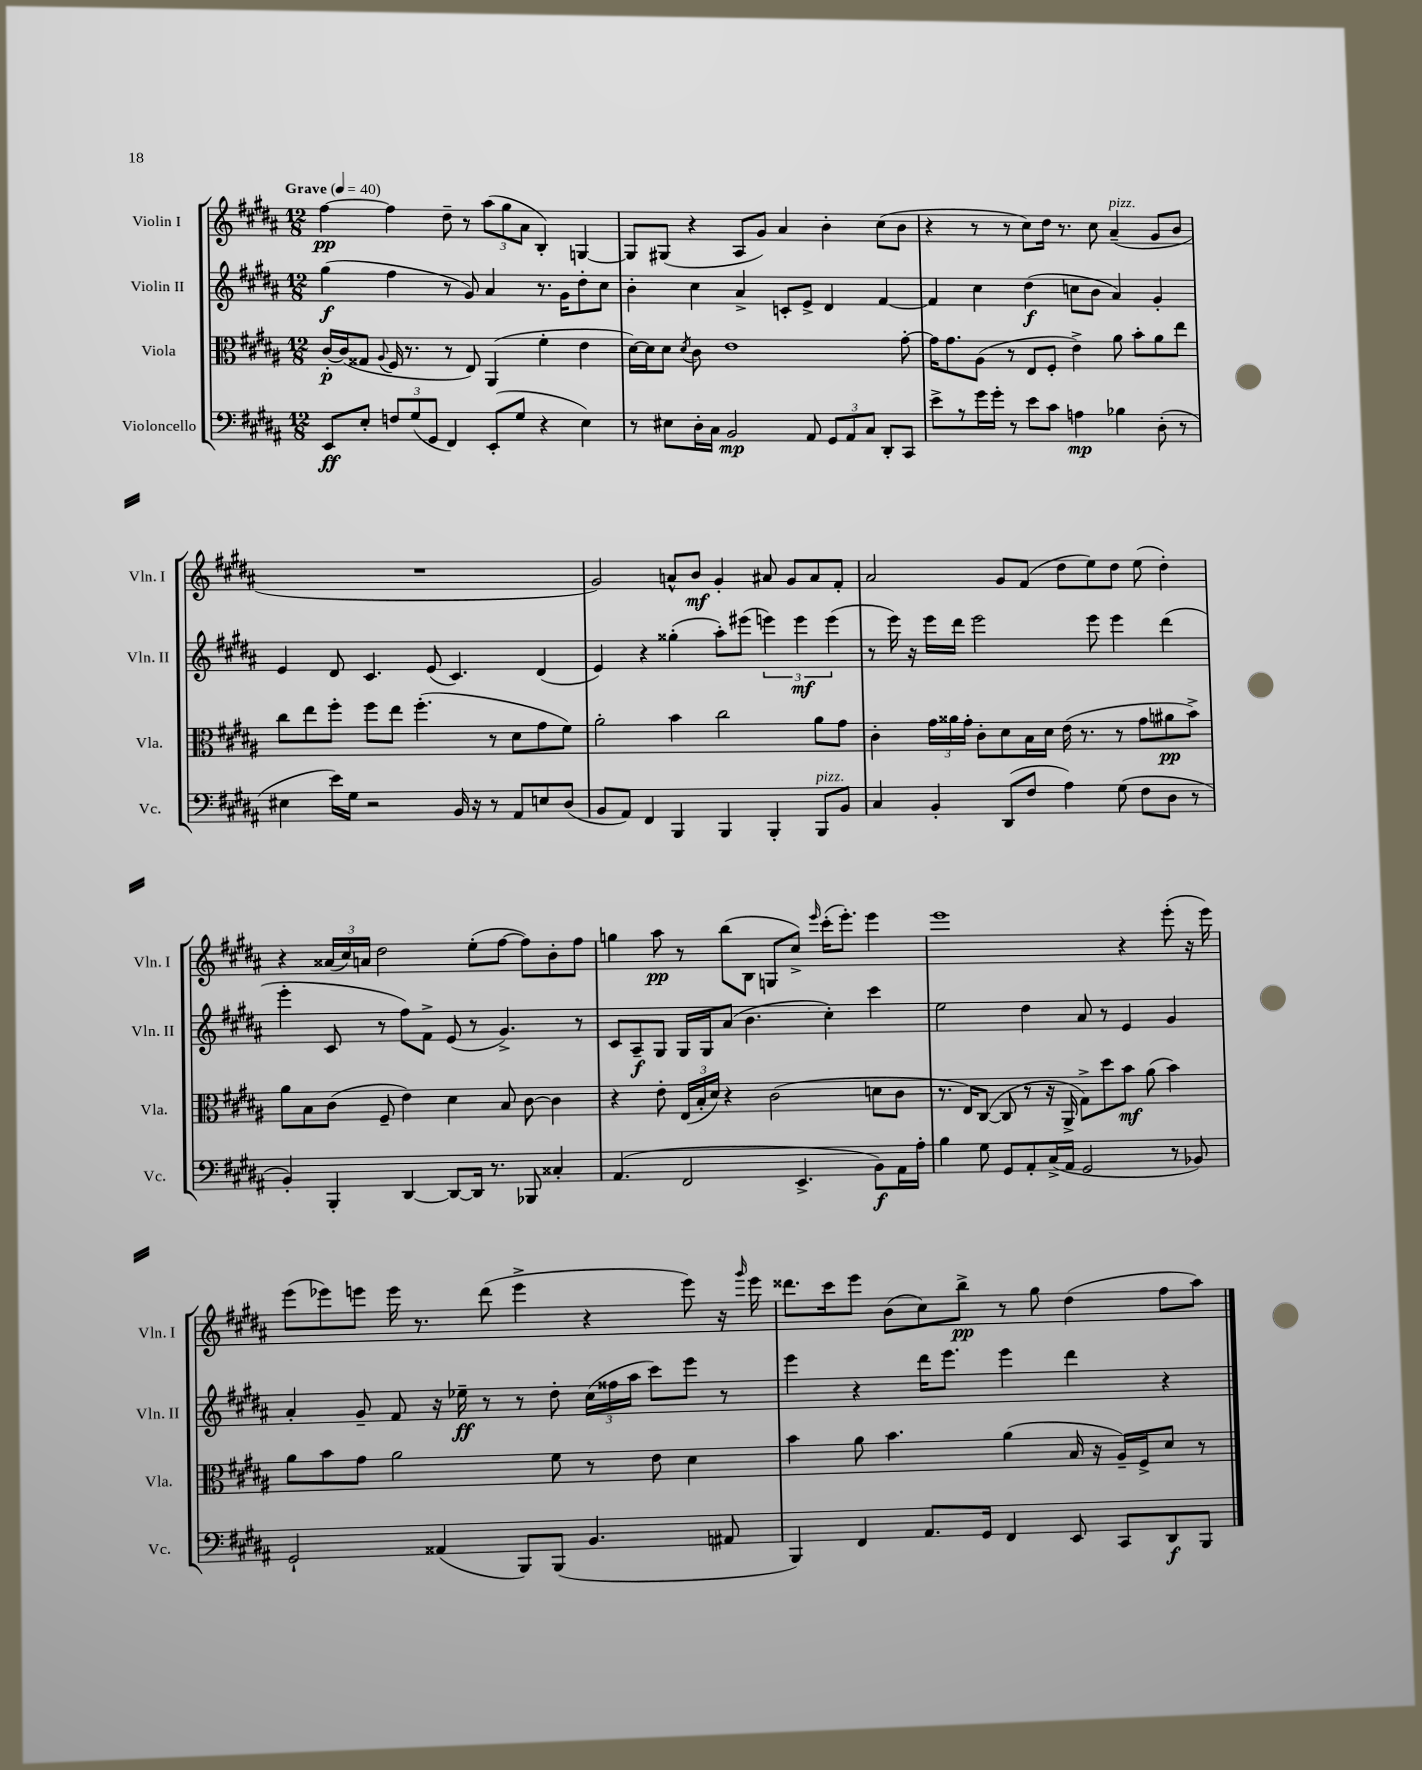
<<
\new StaffGroup <<
\new Staff = "s0" \with { instrumentName = "Violin I" shortInstrumentName = "Vln. I" } {
    \clef treble \key b \major \numericTimeSignature \time 12/8 \tempo "Grave" 4 = 40
    \autoBeamOff fis''4~\pp fis''4 dis''8-- r8 \tuplet 3/2 { ais''8[( gis''8 ais'8] } b4-.) g4~ |
    g8[ gis8]( r4 ais8[ gis'8]) ais'4 b'4-. cis''8[( b'8] |
    r4 r8 r8 cis''8[) dis''16] r8. cis''8 ais'4--^\markup { \italic "pizz." }( gis'8[ b'8] |
    R1. |
    gis'2) a'8[-^ b'8]\mf gis'4-. ais'8 gis'8[ ais'8 fis'8]-. |
    ais'2 gis'8[ fis'8]( dis''8[ e''8) dis''8] e''8( dis''4-.) |
    r4 \tuplet 3/2 { aisis'16[( cis''16) a'16] } dis''2 e''8[-.( fis''8]~ fis''8[) b'8-. fis''8] |
    g''4 ais''8\pp r8 b''8[( b8] g8[ cis''8]->) \grace { e'''16 } cis'''16[-.( e'''8.]-.) e'''4 |
    e'''1 r4 e'''8-.( r16 e'''16) |
    e'''8[( ees'''8) e'''8] e'''16 r8. dis'''8( e'''4-> r4 e'''8) r16 \grace { gis'''16 } e'''16 |
    disis'''8.[ cis'''16 e'''8] b'8[( cis''8) b''8]->\pp r8 gis''8 dis''4( fis''8[ ais''8]) \bar "|." |
}
\new Staff = "s1" \with { instrumentName = "Violin II" shortInstrumentName = "Vln. II" } {
    \clef treble \key b \major \numericTimeSignature \time 12/8
    \autoBeamOff gis''4\f( fis''4 r8 gis'8) ais'4 r8. gis'16[ dis''8-. cis''8] |
    b'4-. cis''4 ais'4-> c'8[-. e'8]-> dis'4 fis'4~ |
    fis'4 cis''4 dis''4\f( c''8[ b'8] ais'4) gis'4-. |
    e'4 dis'8 cis'4. e'8( cis'4.) dis'4( |
    e'4) r4 gisis''4-.( ais''8[-.) eis'''8]( \tuplet 3/2 { e'''4) e'''4\mf e'''4( } |
    r8 e'''16) r16 e'''16[ dis'''16] e'''2 e'''8 e'''4 dis'''4( |
    e'''4-. cis'8 r8 fis''8[) fis'8]-> e'8( r8 gis'4.->) r8 |
    cis'8[ ais8--\f gis8] gis16[ gis16 ais'8]( b'4. cis''4-.) cis'''4 |
    e''2 dis''4 ais'8 r8 e'4 gis'4 |
    ais'4-. gis'8-- fis'8 r16 ees''16--\ff r8 r8 dis''8-. \tuplet 3/2 { cis''16[( fisis''16 ais''16] } cis'''8[) e'''8] r8 |
    e'''4 r4 dis'''16[ e'''8.] e'''4 dis'''4 r4 \bar "|." |
}
\new Staff = "s2" \with { instrumentName = "Viola" shortInstrumentName = "Vla." } {
    \clef alto \key b \major \numericTimeSignature \time 12/8
    \autoBeamOff cis'16[~-.\p cis'16( gisis8] \appoggiatura { ais8 } fis16 r8. r8 e8) ais,4( fis'4-. e'4 |
    dis'16[~) dis'16 dis'8] \acciaccatura { dis'8 } cis'8 e'1 gis'8~-. |
    gis'16[ gis'8. ais8]( r8 e8[ fis8]-. e'4->) ais'8 b'8[-. ais'8 e''8] |
    cis''8[ e''8 fis''8]-. fis''8[ e''8] fis''4.-.( r8 dis'8[ gis'8 fis'8]) |
    ais'2-. b'4 cis''2 ais'8[ gis'8] |
    cis'4-. \tuplet 3/2 { gis'16[ aisis'16 gis'16]-. } cis'8[-. dis'8 b16 dis'16] e'16( r8. r8 gis'8[ ais'8\pp b'8]->) |
    ais'8[ b8 cis'8]( fis8-- e'4) dis'4 b8 cis'8~ cis'4 |
    r4 e'8-. \tuplet 3/2 { e16[( b16-. dis'16]) } r4 cis'2( d'8[ cis'8] |
    r8. e16[) cis8]~( cis8 r8 r16 ais,16-> gis8[->) dis''8 b'8]\mf ais'8( b'4) |
    ais'8[ b'8 gis'8] ais'2 fis'8 r8 e'8 dis'4 |
    b'4 ais'8 b'4. ais'4( b16 r16 ais16[--) fis16-> dis'8] r8 \bar "|." |
}
\new Staff = "s3" \with { instrumentName = "Violoncello" shortInstrumentName = "Vc." } {
    \clef bass \key b \major \numericTimeSignature \time 12/8
    \autoBeamOff e,8[\ff e8]-. \tuplet 3/2 { f8[ gis8( gis,8] } fis,4) e,8[-.( gis8] r4 e4) |
    r8 eis8[ dis16-. cis16] b,2\mp ais,8 \tuplet 3/2 { gis,8[ ais,8 cis8] } dis,8[-. cis,8] |
    e'8[-> r8 gis'16 gis'16]-. r8 e'8[ cis'8] a4\mp bes4 dis8-.( r8 |
    eis4 e'16[) gis16] r2 b,16 r16 r8 ais,8[ e8 dis8]( |
    b,8[ ais,8]) fis,4 b,,4 b,,4 b,,4-. b,,8[^\markup { \italic "pizz." } b,8] |
    cis4 b,4-. dis,8[( fis8] ais4) gis8( fis8[ dis8] r8 |
    b,4-.) b,,4-. dis,4~ dis,8[~ dis,16] r8. bes,,8 cisis4-. |
    ais,4.( fis,2 e,4.-> b,8[\f) ais,16 ais16]-. |
    b4 gis8 gis,8[ ais,8-. cis16->( ais,16] gis,2 r8 bes,8) |
    gis,2-! aisis,4( b,,8[) b,,8]( b,4. ais,8 |
    b,,4) fis,4 ais,8.[ gis,16] fis,4 e,8 cis,8[ dis,8\f b,,8] \bar "|." |
}
>>
>>
\layout { \context { \Score \remove "Bar_number_engraver" } }
